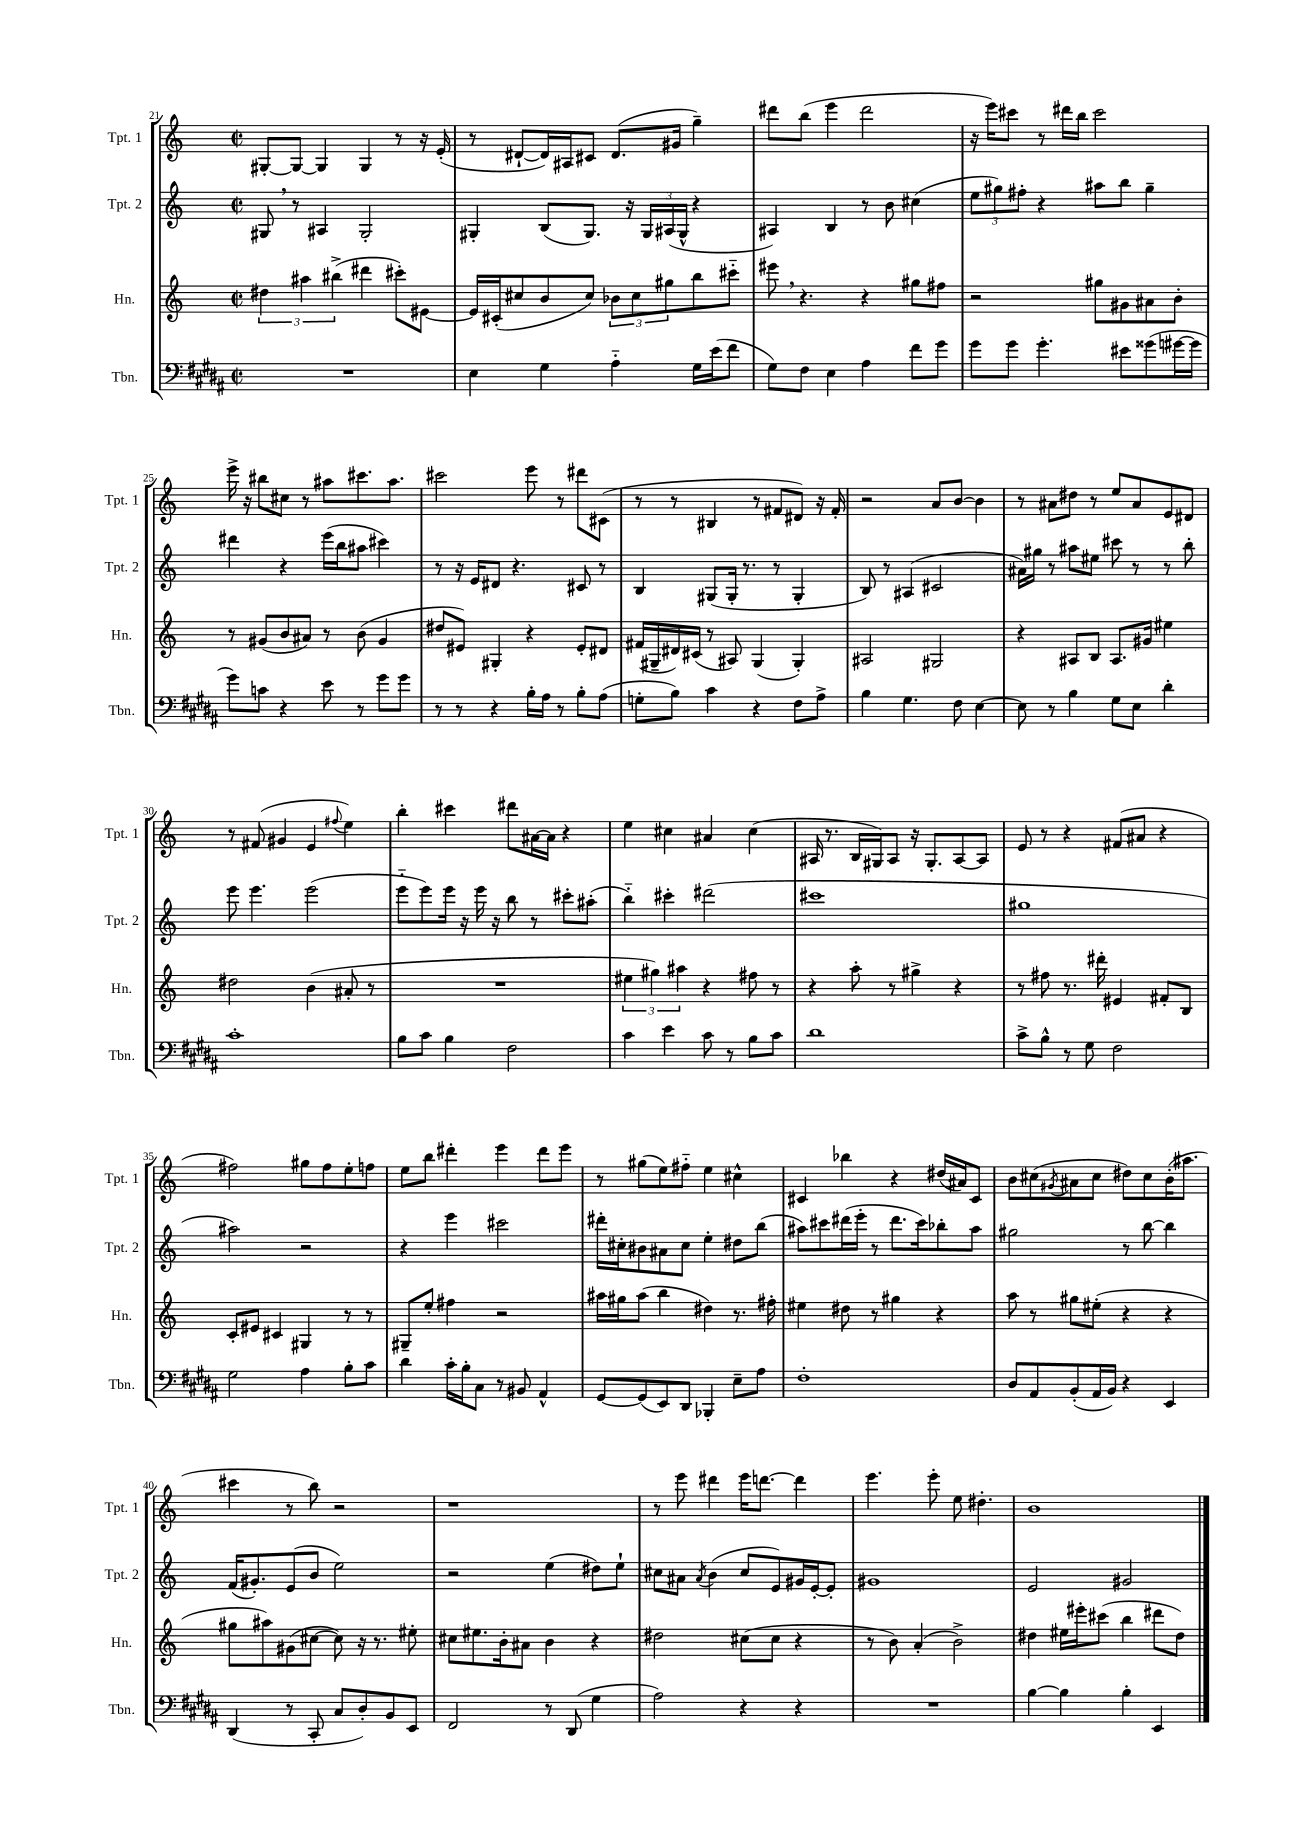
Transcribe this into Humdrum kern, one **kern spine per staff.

**kern	**kern	**kern	**kern
*part4	*part3	*part2	*part1
*staff4	*staff3	*staff2	*staff1
*I"Tbn.	*I"Hn.	*I"Tpt. 2	*I"Tpt. 1
*I'Tbn.	*I'Hn.	*I'Tpt. 2	*I'Tpt. 1
*clefF4	*clefG2	*clefG2	*clefG2
*k[f#c#g#d#a#]	*k[]	*k[]	*k[]
*M2/2	*M2/2	*M2/2	*M2/2
*met(c|)	*met(c|)	*met(c|)	*met(c|)
=21	=21	=21	=21
1r	6dd#X\	8G#X,/	[8G#X'/L
.	.	8r	8G#/J_
.	6aa#X\	.	.
.	.	4A#X/	4G#/]
.	(6bb#X^\	.	.
.	4ddd#X\	2G#'/	4G#/
.	8ccc#X'\L)	.	8r
.	[8e#X\J	.	16r
.	.	.	(16e'/
=22	=22	=22	=22
4E\	16e#/LL]	4G#X'/	8r
.	(16c#X'/J	.	.
.	8cc#X/	.	[8d#X`/L
4G#\	8b/	(8B/L	16d#/L])
.	.	.	16A#X/J
.	8cc#/J)	8.G#/J)	8c#X/J
4A#\	12b-X\L	.	(8.d#/L
.	.	16r	.
.	12cc#\	.	.
.	.	24G#/LL	.
.	12gg#X\	(24A#X/	.
.	.	.	16g#X/Jk
.	.	24G#^^/JJ	.
16G#\LL	8bb\	4r	4gg~\)
(16e\J	.	.	.
8f#\J	8ccc#X\J	.	.
=23	=23	=23	=23
8G#\L)	8eee#X,\	4A#X/)	8ddd#X\L
8F#\J	4.r	.	(8bb\J
4E\	.	4B/	4eee\
4A#\	4r	8r	2ddd#\
.	.	8b\	.
8f#\L	8gg#X\L	(4cc#X\	.
8g#\J	8ff#X\J	.	.
=24	=24	=24	=24
8g#\L	2r	12ee\L	16r
.	.	.	16eee\KL)
.	.	12gg#X\)	.
8g#\J	.	.	8ccc#X\J
.	.	12ff#X'\J	.
4.g#'\	.	4r	8r
.	.	.	16ddd#X\LL
.	.	.	16bb\JJ
.	8gg#X\L	8aa#X\L	2ccc#\
8e#X\L	8g#X\	8bb\J	.
(8g##X\	8a#X\	4gg#~\	.
[16g#X\L	8b'\J	.	.
16g#\JJ]	.	.	.
!!LO:LB:g=z
=25	=25	=25	=25
8g#\L)	8r	4ddd#X\	16eee^\
.	.	.	16r
8cn\J	(8g#X/L	.	8bb#X\L
4r	8b/	4r	8cc#X\J
.	8a#X/J)	.	8r
8e\	8r	(16eee\LL	8aa#X\L
.	.	16bb\J	.
8r	(8b\	8aa#X\J	8.ccc#X\
8g#\L	4g#/	4ccc#X\)	.
.	.	.	8.aa#\J
8g#\J	.	.	.
=26	=26	=26	=26
8r	8dd#X/L	8r	2ccc#X\
8r	8e#X/J)	16r	.
.	.	16e/KL	.
4r	4G#X'/	8d#X/J	.
.	.	4.r	.
16B'\LL	4r	.	8eee\
16A#\JJ	.	.	.
8r	.	.	8r
8B'\L	8e#'/L	8c#X/	8ddd#X\L
(8A#\J	8d#X/J	8r	(8c#X\J
=27	=27	=27	=27
8Gn'\L	(16f#X/LL	4B/	8r
.	16G#X~/	.	.
8B\J)	16d#X/)	.	8r
.	(16c#X/JJ	.	.
4c#\	8r	(8G#X/L	4B#X/
.	8A#X/)	16G#'/Jk	.
.	.	8.r	.
4r	(4G#/	.	8r
.	.	8r	8f#X/L
8F#\L	4G#'/)	4G#'/	8d#X/J)
8A#^\J	.	.	16r
.	.	.	16f#'/
=28	=28	=28	=28
4B\	2A#X/	8B/)	2r
.	.	8r	.
4.G#\	.	(4A#X/	.
.	2G#X/	2c#X/	8a/L
8F#\	.	.	[8b/J
[4E\	.	.	4b\]
=29	=29	=29	=29
8E\]	4r	16a#X\LL)	8r
.	.	16gg#X\JJ	.
8r	.	8r	8a#X\L
4B\	8A#X/L	8aa#X\L	8dd#X\J
.	8B/J	8ee#X\J	8r
8G#\L	8.A#/L	8ccc#X\	8ee/L
8E\J	.	8r	8a#/
.	16g#X/Jk	.	.
4d#'\	4ee#X\	8r	8e/
.	.	8bb'\	8d#X/J
!!LO:LB:g=z
=30	=30	=30	=30
1c#'	2dd#X\	8eee\	8r
.	.	4.eee\	(8f#X/
.	.	.	4g#X/
.	(4b\	(2eee\	4e/
.	.	.	8qqff#X/
.	8a#X'/	.	4ee\)
.	8r	.	.
=31	=31	=31	=31
8B\L	1r	8eee\L	4bb'\
8c#\J	.	8eee\)	.
4B\	.	16eee\Jk	4ccc#X\
.	.	16r	.
.	.	16eee\	.
.	.	16r	.
2F#\	.	8bb\	8ddd#X\L
.	.	8r	[16a#X\L
.	.	.	16a#\JJ]
.	.	8ccc#X'\L	4r
.	.	(8aa#X'\J	.
=32	=32	=32	=32
4c#\	6ee#X\	4bb\)	4ee\
.	6gg#X\)	.	.
4e\	.	4ccc#X'\	4cc#X\
.	6aa#X\	.	.
8c#\	4r	(2ddd#X\	4a#X/
8r	.	.	.
8B\L	8ff#X\	.	(4cc#\
8c#\J	8r	.	.
=33	=33	=33	=33
1d#	4r	1ccc#X	16A#X/
.	.	.	8.r
.	8aa'\	.	16B/LL
.	.	.	16G#X/J)
.	8r	.	8A#/J
.	4gg#X^\	.	16r
.	.	.	8.G#'/L
.	4r	.	[8A#/
.	.	.	8A#/J]
=34	=34	=34	=34
8c#^\L	8r	1gg#X	8e/
8B^^\J	8ff#X\	.	8r
8r	8.r	.	4r
8G#\	.	.	.
.	16ddd#X'\	.	.
2F#\	4e#X/	.	(8f#X/L
.	.	.	8a#X/J
.	8f#X'/L	.	4r
.	8B/J	.	.
!!LO:LB:g=z
=35	=35	=35	=35
2G#\	8c'/L	2aa#X\)	2ff#X\)
.	8e#X/J	.	.
.	4c#X/	.	.
4A#\	4G#X/	2r	8gg#X\L
.	.	.	8ff#\
8B'\L	8r	.	8ee'\
8c#\J	8r	.	8ffn\J
=36	=36	=36	=36
4d#\	8G#X~/L	4r	8ee\L
.	8ee'/J	.	8bb\J
16c#'\LL	4ff#X\	4eee\	4ddd#X'\
16B'\J	.	.	.
8C#\J	.	.	.
8r	2r	2ccc#X\	4eee\
8BB#X/	.	.	.
4AA#^^/	.	.	8ddd#\L
.	.	.	8eee\J
=37	=37	=37	=37
[8GG#/L	16aa#X\LL	16ddd#X'\LL	8r
.	16gg#X\J	16cc#X'\J	.
(8GG#/]	(8aa#\J	8b#X\	(8gg#X\L
8EE/)	4bb\	8a#X\	8ee\)
8DD#/J	.	8cc#\J	8ff#X\J
4BBB-X'/	4dd#X\)	4ee'\	4ee\
8E~\L	8.r	8dd#X\L	4cc#X^^\
8A#\J	.	(8bb\J	.
.	16ff#X'\	.	.
=38	=38	=38	=38
1F#'	4ee#X\	8aa#X\L)	4c#X/
.	.	8ccc#X\	.
.	8dd#X\	(16ddd#X\L	4bb-X\
.	.	16eee'\JJ	.
.	8r	8r	.
.	4gg#X\	8.ddd#\L	4r
.	.	16ccc#\k)	.
.	4r	8bb-X'\	(16dd#X/LL
.	.	.	16a#X/J)
.	.	8aa#\J	8c#/J
=39	=39	=39	=39
8D#/L	8aa\	2gg#X\	8b\L
8AA#/	8r	.	(8cc#X\
.	.	.	8qg#X/
(8BB'/	8gg#X\L	.	8a#X\
16AA#/L	(8ee#X'\J	.	8cc#\J
16BB/JJ)	.	.	.
4r	4r	8r	8dd#X\L)
.	.	[8bb\	8cc#\
4EE/	4r	4bb\]	(16b'\K
.	.	.	8.aa#X\J
!!LO:LB:g=z
=40	=40	=40	=40
(4DD#/	8gg#X\L	(16f/KL	4ccc#X\
.	.	8.g#X'/)	.
.	8aa#X\)	.	.
8r	(8g#X\	(8e/	8r
8CC#'/	[8cc#X\J	8b/J	8bb\)
8C#/L	8cc#\])	2ee\)	2r
8D#'/)	16r	.	.
.	8.r	.	.
8BB/	.	.	.
8EE/J	8ee#X'\	.	.
=41	=41	=41	=41
2FF#/	8cc#X\L	2r	1r
.	8.ee#X\	.	.
.	16b'\k	.	.
.	8a#X\J	.	.
8r	4b\	(4ee\	.
(8DD#/	.	.	.
4G#\	4r	8dd#X\L)	.
.	.	8ee`\J	.
=42	=42	=42	=42
2A#\)	2dd#X\	8cc#X\L	8r
.	.	8a#X\J	8eee\
.	.	8qa#/	.
.	.	(4b\	4ddd#X\
4r	(8cc#X\L	8cc#/L	16eee\KL
.	.	.	[8.dddn\J
.	8cc#\J	8e/)	.
4r	4r	16g#X/L	4ddd\]
.	.	[16e'/J	.
.	.	8e'/J]	.
=43	=43	=43	=43
1r	8r	1g#X	4.eee\
.	8b\)	.	.
.	(4a'/	.	.
.	.	.	8eee'\
.	2b^\)	.	8ee\
.	.	.	4.dd#X'\
=44	=44	=44	=44
[4B\	4dd#X\	2e/	1b
4B\]	16ee#X\LL	.	.
.	16eee#X'\J	.	.
.	(8ccc#X\J	.	.
4B'\	4bb\	2g#X/	.
4EE/	8ddd#X\L	.	.
.	8dd#\J)	.	.
==	==	==	==
*-	*-	*-	*-
